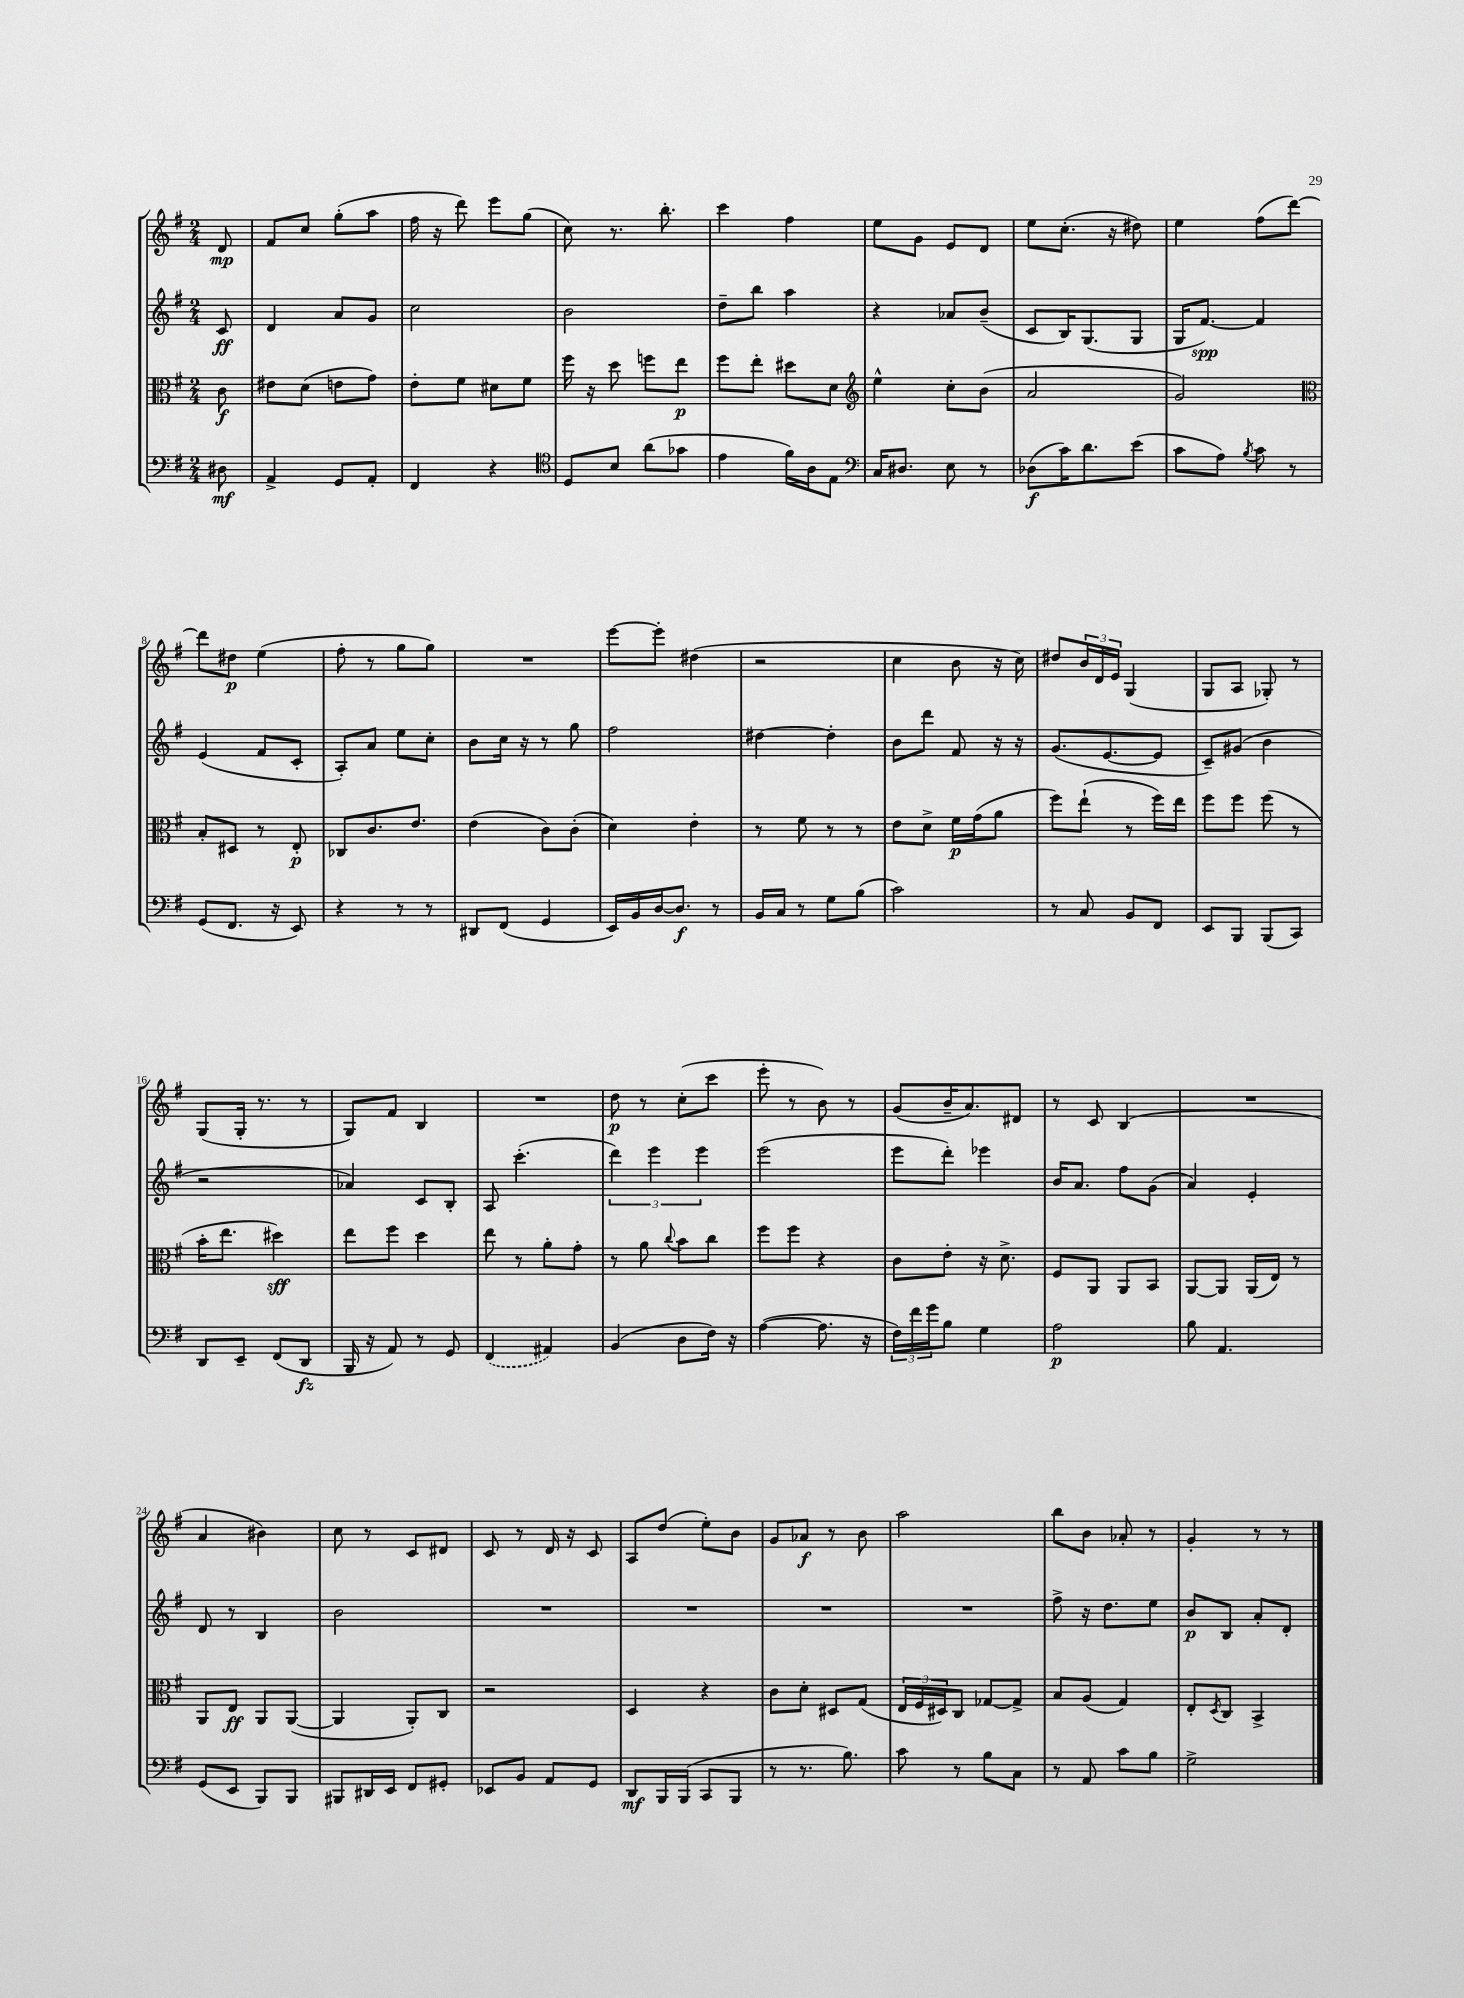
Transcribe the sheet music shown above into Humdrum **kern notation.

**kern	**dynam	**kern	**dynam	**kern	**dynam	**kern	**dynam
*part4	*part4	*part3	*part3	*part2	*part2	*part1	*part1
*staff4	*staff4	*staff3	*staff3	*staff2	*staff2	*staff1	*staff1
*clefF4	*	*clefC3	*	*clefG2	*	*clefG2	*
*k[f#]	*	*k[f#]	*	*k[f#]	*	*k[f#]	*
*M2/4	*	*M2/4	*	*M2/4	*	*M2/4	*
=	=	=	=	=	=	=	=
8D#X\	mf	8c\	f	8c/	ff	8d/	mp
=1	=1	=1	=1	=1	=1	=1	=1
4AA^/	.	8e#X\L	.	4d/	.	8f#/L	.
.	.	(8d\J	.	.	.	8cc/J	.
8GG/L	.	8en\L	.	8a/L	.	(8gg'\L	.
8AA'/J	.	8g\J)	.	8g/J	.	8aa\J	.
=2	=2	=2	=2	=2	=2	=2	=2
4FF#/	.	8e'\L	.	2cc\	.	16ff#\	.
.	.	.	.	.	.	16r	.
.	.	8f#\J	.	.	.	8ddd\)	.
4r	.	8d#X\L	.	.	.	8eee\L	.
.	.	8f#\J	.	.	.	(8gg\J	.
=3	=3	=3	=3	=3	=3	=3	=3
*clefC4	*	*	*	*	*	*	*
8D/L	.	16ff#\	.	2b\	.	8cc\)	.
.	.	16r	.	.	.	.	.
8B/J	.	8dd\	.	.	.	8.r	.
(8a\L	.	8ffn\L	.	.	.	.	.
.	.	.	.	.	.	8.bb'\	.
8g-X\J	.	8ee\J	p	.	.	.	.
=4	=4	=4	=4	=4	=4	=4	=4
4e\	.	8ff#\L	.	8dd~\L	.	4ccc\	.
.	.	8ee'\J	.	8bb\J	.	.	.
16f#\LL)	.	8dd#X\L	.	4aa\	.	4ff#\	.
16A\J	.	.	.	.	.	.	.
8E\J	.	8d\J	.	.	.	.	.
=5	=5	=5	=5	=5	=5	=5	=5
*clefF4	*	*clefG2	*	*	*	*	*
16C/KL	.	4ee^^\	.	4r	.	8ee\L	.
8.D#X/J	.	.	.	.	.	.	.
.	.	.	.	.	.	8g\J	.
8E\	.	8cc'\L	.	8a-X/L	.	8e/L	.
8r	.	(8b\J	.	(8b~/J	.	8d/J	.
=6	=6	=6	=6	=6	=6	=6	=6
(8D-X\L	f	2a/	.	8c/L	.	8ee\L	.
16c\K)	.	.	.	16B/K)	.	(8.cc'\J	.
8.d\	.	.	.	(8.G/	.	.	.
.	.	.	.	.	.	16r	.
(8e\J	.	.	.	8G/J	.	8dd#X\)	.
=7	=7	=7	=7	=7	=7	=7	=7
8c\L	.	2g/)	.	16G/KL	.	4ee\	.
.	.	.	.	[8.f#/J)	spp	.	.
8A\J)	.	.	.	.	.	.	.
8qB/	.	.	.	.	.	.	.
8c\	.	.	.	4f#/]	.	(8ff#\L	.
8r	.	.	.	.	.	[8ddd\J)	.
!!LO:LB:g=z
=8	=8	=8	=8	=8	=8	=8	=8
*	*	*clefC3	*	*	*	*	*
(8GG/L	.	8B'/L	.	(4e/	.	8ddd\L]	.
8.FF#/J	.	8D#X/J	.	.	.	8dd#X\J	p
.	.	8r	.	8f#/L	.	(4ee\	.
16r	.	.	.	.	.	.	.
8EE/)	.	8E'/	p	8c'/J	.	.	.
=9	=9	=9	=9	=9	=9	=9	=9
4r	.	8C-X/L	.	8A'/L)	.	8ff#'\	.
.	.	8.c/	.	8a/J	.	8r	.
8r	.	.	.	8ee\L	.	8gg\L	.
.	.	8.e/J	.	.	.	.	.
8r	.	.	.	8cc'\J	.	8gg\J)	.
=10	=10	=10	=10	=10	=10	=10	=10
8DD#X/L	.	(4e\	.	8b\L	.	2r	.
(8FF#/J	.	.	.	16cc\Jk	.	.	.
.	.	.	.	16r	.	.	.
4GG/	.	8c\L)	.	8r	.	.	.
.	.	(8c'\J	.	8gg\	.	.	.
=11	=11	=11	=11	=11	=11	=11	=11
16EE/LL)	.	4d\)	.	2ff#\	.	[8eee\L	.
16BB/	.	.	.	.	.	.	.
[16D/J	.	.	.	.	.	8eee'\J]	.
8.D/J]	f	.	.	.	.	.	.
.	.	4e'\	.	.	.	(4dd#X\	.
8r	.	.	.	.	.	.	.
=12	=12	=12	=12	=12	=12	=12	=12
16BB/LL	.	8r	.	[4dd#X\	.	2r	.
16C/JJ	.	.	.	.	.	.	.
8r	.	8f#\	.	.	.	.	.
8G\L	.	8r	.	4dd#'\]	.	.	.
(8B\J	.	8r	.	.	.	.	.
=13	=13	=13	=13	=13	=13	=13	=13
2c\)	.	8e\L	.	8b\L	.	4cc\	.
.	.	8d^\J	.	8ddd\J	.	.	.
.	.	16f#\LL	p	8f#/	.	8b\	.
.	.	(16g\J	.	.	.	.	.
.	.	8a\J	.	16r	.	16r	.
.	.	.	.	16r	.	16cc\)	.
=14	=14	=14	=14	=14	=14	=14	=14
8r	.	8ff#\L)	.	(8.g/L	.	8dd#X/L	.
8C/	.	(8ee`\J	.	.	.	24b/L	.
.	.	.	.	.	.	24d/	.
.	.	.	.	[8.e/	.	.	.
.	.	.	.	.	.	24e/JJ	.
8BB/L	.	8r	.	.	.	(4G/	.
8FF#/J	.	16ff#\LL)	.	8e/J]	.	.	.
.	.	16ee\JJ	.	.	.	.	.
=15	=15	=15	=15	=15	=15	=15	=15
8EE/L	.	8ff#\L	.	8c~/L)	.	8G/L	.
8BBB/J	.	8ff#\J	.	(8g#X/J	.	8A/J	.
(8BBB/L	.	(8ff#\	.	4b\	.	8G-X'/)	.
8CC/J)	.	8r	.	.	.	8r	.
!!LO:LB:g=z
=16	=16	=16	=16	=16	=16	=16	=16
8DD/L	.	16b'\KL	.	2r	.	(8G/L	.
.	.	8.ee\J	.	.	.	.	.
8EE~/J	.	.	.	.	.	16G'/Jk	.
.	.	.	.	.	.	8.r	.
(8FF#/L	.	4dd#X\)	sff	.	.	.	.
8DD/J	fz	.	.	.	.	8r	.
=17	=17	=17	=17	=17	=17	=17	=17
16BBB/	.	8ee\L	.	4a-X/)	.	8G/L)	.
16r	.	.	.	.	.	.	.
8AA/)	.	8ff#\J	.	.	.	8f#/J	.
8r	.	4dd\	.	8c/L	.	4B/	.
8GG/	.	.	.	8B'/J	.	.	.
=18	=18	=18	=18	=18	=18	=18	=18
(4FF#/	.	8ee\	.	8A/	.	2r	.
.	.	8r	.	(4.ccc'\	.	.	.
4AA#X/)	.	8a'\L	.	.	.	.	.
.	.	8g'\J	.	.	.	.	.
=19	=19	=19	=19	=19	=19	=19	=19
(4BB/	.	8r	.	6ddd\)	.	8dd\	p
.	.	8a\	.	.	.	8r	.
.	.	.	.	6eee\	.	.	.
.	.	8qqcc/	.	.	.	.	.
8D\L	.	8b\L	.	.	.	(8cc'\L	.
.	.	.	.	6eee\	.	.	.
16F#\Jk)	.	8cc\J	.	.	.	8ccc\J	.
16r	.	.	.	.	.	.	.
=20	=20	=20	=20	=20	=20	=20	=20
([4A\	.	8ff#\L	.	(2eee\	.	8eee'\	.
.	.	8ff#\J	.	.	.	8r	.
8.A\]	.	4r	.	.	.	8b\)	.
.	.	.	.	.	.	8r	.
16r	.	.	.	.	.	.	.
=21	=21	=21	=21	=21	=21	=21	=21
24F#\LL)	.	8c\L	.	8eee\L	.	(8g/L	.
24f#\	.	.	.	.	.	.	.
24g\J	.	.	.	.	.	.	.
8B\J	.	8e'\J	.	8ddd'\J)	.	16b~/K	.
.	.	.	.	.	.	8.a/)	.
4G\	.	16r	.	4eee-X\	.	.	.
.	.	8.d^\	.	.	.	.	.
.	.	.	.	.	.	8d#X/J	.
=22	=22	=22	=22	=22	=22	=22	=22
2A\	p	8F#/L	.	16b/KL	.	8r	.
.	.	.	.	8.a/J	.	.	.
.	.	8AA/J	.	.	.	8c/	.
.	.	8AA/L	.	8ff#\L	.	(4B/	.
.	.	8BB/J	.	(8g\J	.	.	.
=23	=23	=23	=23	=23	=23	=23	=23
8B\	.	[8AA/L	.	4a/)	.	2r	.
4.AA/	.	8AA/J]	.	.	.	.	.
.	.	(16AA/LL	.	4e'/	.	.	.
.	.	16E/JJ)	.	.	.	.	.
.	.	8r	.	.	.	.	.
!!LO:LB:g=z
=24	=24	=24	=24	=24	=24	=24	=24
(8GG/L	.	8AA/L	.	8d/	.	4a/	.
8EE/J	.	8E/J	ff	8r	.	.	.
8BBB/L)	.	8AA/L	.	4B/	.	4b#X\)	.
8BBB/J	.	([8AA/J	.	.	.	.	.
=25	=25	=25	=25	=25	=25	=25	=25
8BBB#X/L	.	4AA/]	.	2b\	.	8cc\	.
16DD#X/L	.	.	.	.	.	8r	.
16EE/JJ	.	.	.	.	.	.	.
8FF#/L	.	8AA'/L)	.	.	.	8c/L	.
8GG#X'/J	.	8C/J	.	.	.	8d#X/J	.
=26	=26	=26	=26	=26	=26	=26	=26
8EE-X/L	.	2r	.	2r	.	8c/	.
8BB/J	.	.	.	.	.	8r	.
8AA/L	.	.	.	.	.	16d/	.
.	.	.	.	.	.	16r	.
8GG/J	.	.	.	.	.	8c/	.
=27	=27	=27	=27	=27	=27	=27	=27
8DD/L	mf	4D/	.	2r	.	8A/L	.
16BBB/L	.	.	.	.	.	(8dd/J	.
(16BBB/JJ	.	.	.	.	.	.	.
8CC/L	.	4r	.	.	.	8ee'\L)	.
8BBB/J	.	.	.	.	.	8b\J	.
=28	=28	=28	=28	=28	=28	=28	=28
8r	.	8c\L	.	2r	.	8g/L	.
8.r	.	8d'\J	.	.	.	8a-X/J	f
.	.	8D#X/L	.	.	.	8r	.
8.B\)	.	.	.	.	.	.	.
.	.	(8G/J	.	.	.	8b\	.
=29	=29	=29	=29	=29	=29	=29	=29
8c\	.	24E/LL	.	2r	.	2aa\	.
.	.	24F#/	.	.	.	.	.
.	.	24D#X/J)	.	.	.	.	.
8r	.	8C/J	.	.	.	.	.
8B\L	.	[8G-X/L	.	.	.	.	.
8C\J	.	8G-^/J]	.	.	.	.	.
=30	=30	=30	=30	=30	=30	=30	=30
8r	.	8B/L	.	8ff#^\	.	8bb\L	.
8AA/	.	(8A/J	.	16r	.	8b\J	.
.	.	.	.	8.dd\L	.	.	.
8c\L	.	4G/)	.	.	.	8a-X'/	.
8B\J	.	.	.	8ee\J	.	8r	.
=31	=31	=31	=31	=31	=31	=31	=31
2G^\	.	8E'/L	.	8b/L	p	4g'/	.
.	.	8qD/	.	.	.	.	.
.	.	8C/J	.	8B/J	.	.	.
.	.	4BB^/	.	8a'/L	.	8r	.
.	.	.	.	8d'/J	.	8r	.
==	==	==	==	==	==	==	==
*-	*-	*-	*-	*-	*-	*-	*-
